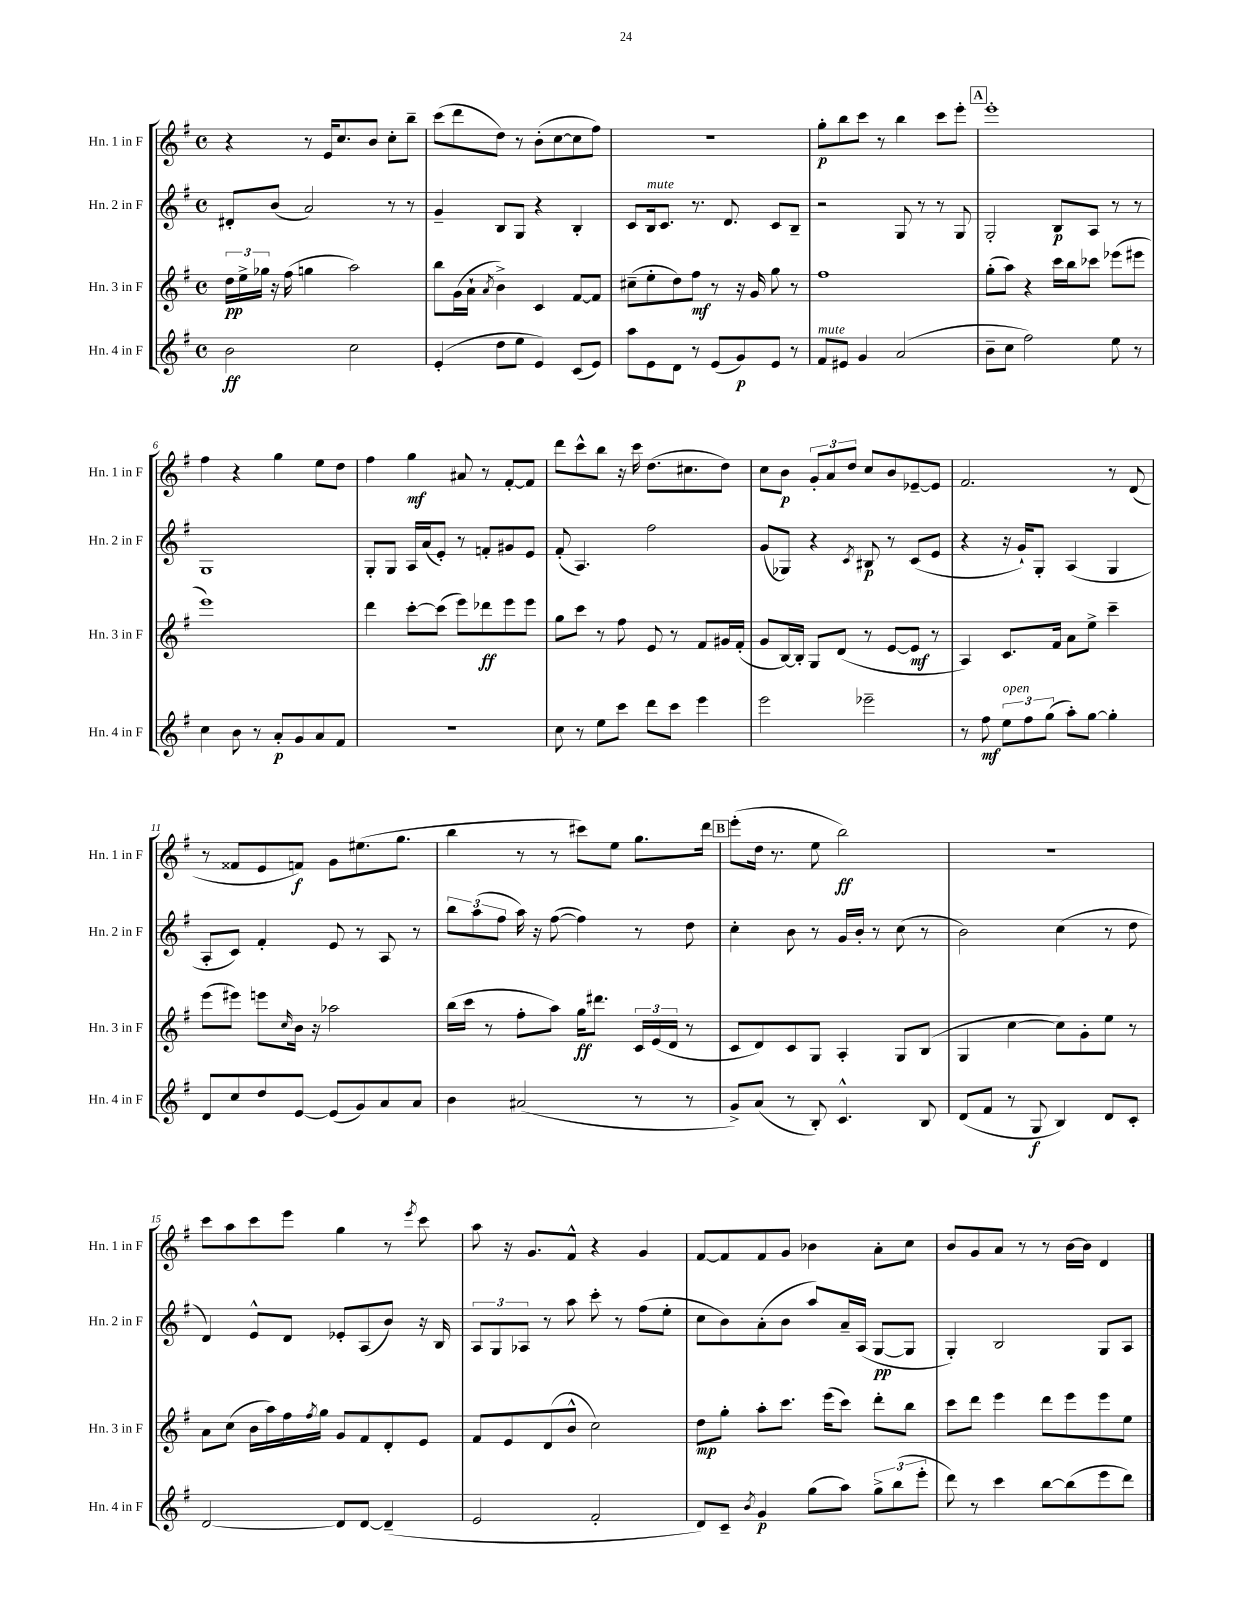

**kern	**dynam	**kern	**dynam	**kern	**dynam	**kern	**dynam
*part4	*part4	*part3	*part3	*part2	*part2	*part1	*part1
*staff4	*staff4	*staff3	*staff3	*staff2	*staff2	*staff1	*staff1
*I"Hn. 4 in F	*	*I"Hn. 3 in F	*	*I"Hn. 2 in F	*	*I"Hn. 1 in F	*
*I'Hn. 4 in F	*	*I'Hn. 3 in F	*	*I'Hn. 2 in F	*	*I'Hn. 1 in F	*
*clefG2	*	*clefG2	*	*clefG2	*	*clefG2	*
*k[f#]	*	*k[f#]	*	*k[f#]	*	*k[f#]	*
*M4/4	*	*M4/4	*	*M4/4	*	*M4/4	*
*met(c)	*	*met(c)	*	*met(c)	*	*met(c)	*
=1	=1	=1	=1	=1	=1	=1	=1
2b\	ff	24dd\LL	pp	8d#X'/L	.	4r	.
.	.	24ee^\	.	.	.	.	.
.	.	24gg-X\JJ	.	.	.	.	.
.	.	16r	.	(8b/J	.	.	.
.	.	(16ff#\	.	.	.	.	.
.	.	4ggn\	.	2a/)	.	8r	.
.	.	.	.	.	.	16e/KL	.
.	.	.	.	.	.	8.cc/	.
2cc\	.	2aa\)	.	.	.	.	.
.	.	.	.	.	.	8b/J	.
.	.	.	.	8r	.	8cc'\L	.
.	.	.	.	8r	.	8bb~\J	.
=2	=2	=2	=2	=2	=2	=2	=2
(4e'/	.	8bb\L	.	4g~/	.	(8ccc\L	.
.	.	(16g\L	.	.	.	8ddd\	.
.	.	16a`\JJ	.	.	.	.	.
.	.	8qa/	.	.	.	.	.
8dd\L	.	4b^\)	.	8B/L	.	8dd\J)	.
8ee\J	.	.	.	8G/J	.	8r	.
4e/)	.	4c/	.	4r	.	(8b'\L	.
.	.	.	.	.	.	[8cc\	.
(8c/L	.	[8f#/L	.	4B'/	.	8cc\]	.
8e/J)	.	8f#/J]	.	.	.	8ff#\J)	.
=3	=3	=3	=3	=3	=3	=3	=3
8aa\L	.	(8cc#X~\L	.	8c/L	.	1r	.
!	!	!	!	!LO:TX:a:i:t=mute	!	!	!
8e\	.	8ee'\	.	16B/k	.	.	.
.	.	.	.	8.c/J	.	.	.
8d\J	.	8dd\)	.	.	.	.	.
8r	.	8ff#\J	mf	8.r	.	.	.
(8e/L	.	8r	.	.	.	.	.
.	.	.	.	8.d/	.	.	.
8g/)	p	16r	.	.	.	.	.
.	.	16g/	.	.	.	.	.
8e/J	.	8gg\	.	8c/L	.	.	.
8r	.	8r	.	8B~/J	.	.	.
=4	=4	=4	=4	=4	=4	=4	=4
!LO:TX:a:i:t=mute	!	!	!	!	!	!	!
8f#/L	.	1ff#	.	2r	.	8gg'\L	p
8e#X/J	.	.	.	.	.	8bb\	.
4g/	.	.	.	.	.	8ccc\J	.
.	.	.	.	.	.	8r	.
(2a/	.	.	.	8G/	.	4bb\	.
.	.	.	.	8r	.	.	.
.	.	.	.	8r	.	8ccc\L	.
.	.	.	.	8G/	.	8eee'\J	.
!!LO:REH:place=s1:t=A
=5	=5	=5	=5	=5	=5	=5	=5
8b~\L	.	(8gg'\L	.	2G'/	.	1eee'	.
8cc\J	.	8aa\J)	.	.	.	.	.
2ff#\)	.	4r	.	.	.	.	.
.	.	16ccc\LL	.	8B/L	p	.	.
.	.	16bb\J	.	.	.	.	.
.	.	8ccc-X\J	.	8A/J	.	.	.
8ee\	.	(8eee-X\L	.	8r	.	.	.
8r	.	8eee#X\J	.	8r	.	.	.
!!LO:LB:g=z
=6	=6	=6	=6	=6	=6	=6	=6
4cc\	.	1eee)	.	1G	.	4ff#\	.
8b\	.	.	.	.	.	4r	.
8r	.	.	.	.	.	.	.
8a'/L	p	.	.	.	.	4gg\	.
8g/	.	.	.	.	.	.	.
8a/	.	.	.	.	.	8ee\L	.
8f#/J	.	.	.	.	.	8dd\J	.
=7	=7	=7	=7	=7	=7	=7	=7
1r	.	4ddd\	.	8G'/L	.	4ff#\	.
.	.	.	.	8G/J	.	.	.
.	.	[8ccc'\L	.	16A/LL	.	4gg\	mf
.	.	.	.	(16a/J	.	.	.
.	.	(8ccc\J]	.	8e'/J)	.	.	.
.	.	8eee\L)	.	8r	.	8a#X/	.
.	.	8ddd-X\	ff	8fn'/L	.	8r	.
.	.	8eee\	.	8g#X/	.	[8f#'/L	.
.	.	8eee\J	.	8e/J	.	8f#/J]	.
=8	=8	=8	=8	=8	=8	=8	=8
8cc\	.	8gg\L	.	(8f#'/	.	8ddd\L	.
8r	.	8ccc\J	.	4.A/)	.	8ccc^^\	.
8ee\L	.	8r	.	.	.	8bb\J	.
8ccc\J	.	8ff#\	.	.	.	16r	.
.	.	.	.	.	.	16ccc\	.
8ddd\L	.	8e/	.	2ff#\	.	(8.dd\L	.
8ccc\J	.	8r	.	.	.	.	.
.	.	.	.	.	.	8.cc#X\	.
4eee\	.	8f#/L	.	.	.	.	.
.	.	16g#X/L	.	.	.	8dd\J)	.
.	.	(16f#'/JJ	.	.	.	.	.
=9	=9	=9	=9	=9	=9	=9	=9
2eee\	.	8g/L	.	(8g/L	.	8cc\L	.
.	.	[16B/L)	.	8G-X/J)	.	8b\J	p
.	.	16B'/JJ]	.	.	.	.	.
.	.	8G/L	.	4r	.	12g'/L	.
.	.	.	.	.	.	12a/	.
.	.	(8d/J	.	.	.	.	.
.	.	.	.	.	.	12dd/J	.
.	.	.	.	8qc/	.	.	.
2eee-X~\	.	8r	.	8B#X/	p	8cc/L	.
.	.	[8e/L	.	8r	.	8b/	.
.	.	8e/J]	mf	(8c/L	.	[8e-X~/	.
.	.	8r	.	8e/J	.	8e-/J]	.
=10	=10	=10	=10	=10	=10	=10	=10
8r	.	4A/)	.	4r	.	2.f#/	.
8ff#\	mf	.	.	.	.	.	.
!LO:TX:a:i:t=open	!	!	!	!	!	!	!
12ee\L	.	8.c/L	.	16r	.	.	.
.	.	.	.	16g`/KL)	.	.	.
12ff#\	.	.	.	.	.	.	.
.	.	.	.	8G'/J	.	.	.
(12gg\J	.	.	.	.	.	.	.
.	.	16f#/Jk	.	.	.	.	.
8aa'\L)	.	8a\L	.	(4A/	.	.	.
[8gg\J	.	8ee^\J	.	.	.	.	.
4gg'\]	.	4ccc~\	.	4G/	.	8r	.
.	.	.	.	.	.	(8d/	.
!!LO:LB:g=z
=11	=11	=11	=11	=11	=11	=11	=11
8d/L	.	(8eee\L	.	8A'/L	.	8r	.
8cc/	.	8eee#X\J)	.	8c/J)	.	8f##X/L	.
8dd/	.	8eeen\L	.	4f#'/	.	8e/	.
.	.	16qqcc/	.	.	.	.	.
[8e/J	.	16b\Jk	.	.	.	8fn/J)	f
.	.	16r	.	.	.	.	.
(8e/L]	.	2aa-X\	.	8e/	.	8g\L	.
8g/)	.	.	.	8r	.	(8.ee#X\	.
8a/	.	.	.	8A/	.	.	.
.	.	.	.	.	.	8.gg\J	.
8a/J	.	.	.	8r	.	.	.
=12	=12	=12	=12	=12	=12	=12	=12
4b\	.	(16bb\LL	.	12bb\L	.	4bb\	.
.	.	16ccc\JJ	.	.	.	.	.
.	.	.	.	(12aa\	.	.	.
.	.	8r	.	.	.	.	.
.	.	.	.	12ff#\J	.	.	.
(2a#X/	.	8ff#'\L	.	16aa\)	.	8r	.
.	.	.	.	16r	.	.	.
.	.	8aa\J)	.	([8ff#\	.	8r	.
.	.	16gg\KL	ff	4ff#\])	.	8ccc#X\L)	.
.	.	8.ddd#X\J	.	.	.	.	.
.	.	.	.	.	.	8ee\J	.
8r	.	24c/LL	.	8r	.	8.gg\L	.
.	.	(24e/	.	.	.	.	.
.	.	24d/JJ	.	.	.	.	.
8r	.	8r	.	8dd\	.	.	.
.	.	.	.	.	.	16ddd\Jk	.
!!LO:REH:place=s1:t=B
=13	=13	=13	=13	=13	=13	=13	=13
8g^/L)	.	8c/L	.	4cc'\	.	(8eee'\L	.
(8a/J	.	8d/)	.	.	.	16dd\Jk	.
.	.	.	.	.	.	8.r	.
8r	.	8c/	.	8b\	.	.	.
8B'/)	.	8G/J	.	8r	.	8ee\	.
4.c^^/	.	4A'/	.	16g/LL	.	2bb\)	ff
.	.	.	.	16b'/JJ	.	.	.
.	.	.	.	8r	.	.	.
.	.	8G/L	.	(8cc\	.	.	.
8B/	.	(8B/J	.	8r	.	.	.
=14	=14	=14	=14	=14	=14	=14	=14
(8d/L	.	4G/	.	2b\)	.	1r	.
8f#/J	.	.	.	.	.	.	.
8r	.	[4cc\	.	.	.	.	.
8G/	f	.	.	.	.	.	.
4B/)	.	8cc\L])	.	(4cc\	.	.	.
.	.	8g'\	.	.	.	.	.
8d/L	.	8ee\J	.	8r	.	.	.
8c'/J	.	8r	.	8dd\	.	.	.
!!LO:LB:g=z
=15	=15	=15	=15	=15	=15	=15	=15
[2d/	.	8a\L	.	4d/)	.	8ccc\L	.
.	.	(8cc\J	.	.	.	8aa\	.
.	.	16b\LL	.	8e^^/L	.	8ccc\	.
.	.	16aa\)	.	.	.	.	.
.	.	16ff#\	.	8d/J	.	8eee\J	.
.	.	8qff#/	.	.	.	.	.
.	.	16gg\JJ	.	.	.	.	.
8d/L]	.	8g/L	.	8e-X'/L	.	4gg\	.
[8d/J	.	8f#/	.	(8A/	.	.	.
(4d~/]	.	8d'/	.	8b/J)	.	8r	.
.	.	.	.	.	.	8qeee/	.
.	.	8e/J	.	16r	.	8ccc\	.
.	.	.	.	16B/	.	.	.
=16	=16	=16	=16	=16	=16	=16	=16
2e/	.	8f#/L	.	12A/L	.	8aa\	.
.	.	.	.	12G/	.	.	.
.	.	8e/	.	.	.	16r	.
.	.	.	.	12A-X/J	.	.	.
.	.	.	.	.	.	8.g/L	.
.	.	(8d/	.	8r	.	.	.
.	.	8b^^/J	.	8aa\	.	8f#^^/J	.
2f#'/	.	2cc\)	.	8ccc'\	.	4r	.
.	.	.	.	8r	.	.	.
.	.	.	.	(8ff#\L	.	4g/	.
.	.	.	.	8ee'\J	.	.	.
=17	=17	=17	=17	=17	=17	=17	=17
8d/L)	.	8dd\L	mp	8cc\L	.	[8f#/L	.
8c~/J	.	8gg'\J	.	8b\)	.	8f#/]	.
8qb/	.	.	.	.	.	.	.
4g/	p	8aa'\L	.	(8a'\	.	8f#/	.
.	.	8.ccc\J	.	8b\J	.	8g/J	.
(8gg\L	.	.	.	8aa/L)	.	4b-X\	.
.	.	(16eee\KL	.	.	.	.	.
8aa\J)	.	8ccc\J)	.	16a~/L	.	.	.
.	.	.	.	(16A/JJ	.	.	.
12gg^\L	.	8ddd'\L	.	[8G/L	pp	8a'\L	.
(12bb\	.	.	.	.	.	.	.
.	.	8bb\J	.	8G/J]	.	8cc\J	.
12eee'\J	.	.	.	.	.	.	.
=18	=18	=18	=18	=18	=18	=18	=18
8ddd\)	.	8ccc\L	.	4G'/)	.	8b/L	.
8r	.	8ddd\J	.	.	.	8g/	.
4ccc\	.	4eee\	.	2B/	.	8a/J	.
.	.	.	.	.	.	8r	.
[8bb\L	.	8ddd\L	.	.	.	8r	.
(8bb\]	.	8eee\	.	.	.	[16b\LL	.
.	.	.	.	.	.	16b\JJ]	.
8eee\	.	8eee\	.	8G/L	.	4d/	.
8ddd\J)	.	8ee\J	.	8A/J	.	.	.
==	==	==	==	==	==	==	==
*-	*-	*-	*-	*-	*-	*-	*-
